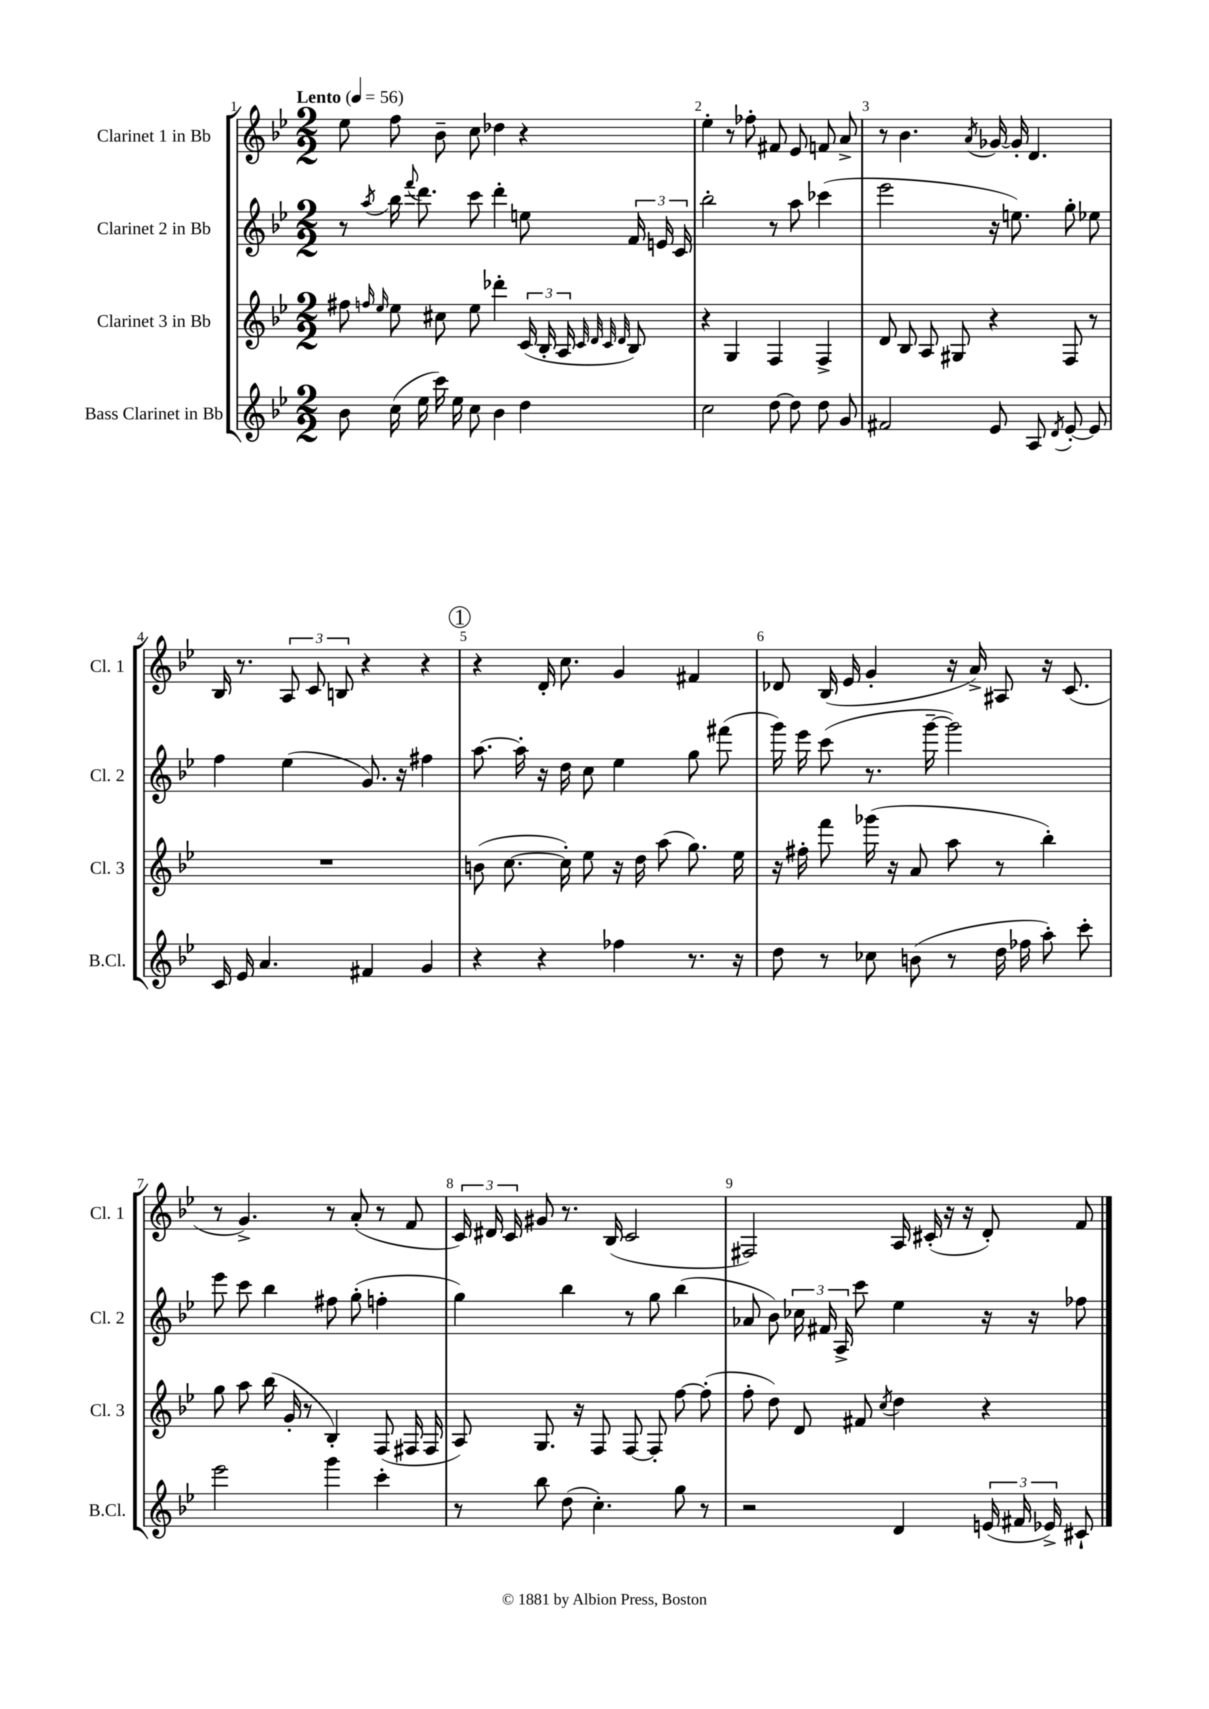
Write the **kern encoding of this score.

**kern	**kern	**kern	**kern
*staff4	*staff3	*staff2	*staff1
*clefG2	*clefG2	*clefG2	*clefG2
*k[b-e-]	*k[b-e-]	*k[b-e-]	*k[b-e-]
*M2/2	*M2/2	*M2/2	*M2/2
*MM56	*MM56	*MM56	*MM56
8b-\	8ff#\	8r	8ee-\
.	16qqff/	.	.
.	16qqee-/	8qaa/	.
(16cc\	8ee-\	16bb-\	8ff\
.	.	8qqfff/	.
16ee-\	.	8.ddd\	.
16ccc\)	8cc#\	.	8b-~\
16ee-\	.	.	.
8cc\	8ee-\	8ccc\	8cc\
4b-\	4ddd-'\	4ddd'\	4dd-\
4dd\	(24c/	8ee\	4r
.	24B-'/	.	.
.	24A/	.	.
.	32qqc/	.	.
.	32qqd/	.	.
.	32qqc/	.	.
.	32qqd/	.	.
.	8B-/)	24f/	.
.	.	24e/	.
.	.	24c/	.
=	=	=	=
2cc\	4r	2bb-'\	4ee-'\
.	4G/	.	8r
.	.	.	8ff-'\
[8dd\	4F/	8r	8f#/
8dd\]	.	8aa\	8e-/
8dd\	4F^/	(4ccc-\	8f/
8g/	.	.	8a^/
=	=	=	=
2f#/	8d/	2eee-\	8r
.	8B-/	.	4.b-\
.	8A/	.	.
.	8G#/	.	.
.	.	.	8qa/
8e-/	4r	16r	[16g-/
.	.	8.ee\)	16g-'/]
8A/	.	.	4.d/
8qd/	.	.	.
[8e-'/	8F/	8gg'\	.
8e-/]	8r	8ee-\	.
=	=	=	=
16c/	1r	4ff\	16B-/
16e-/	.	.	8.r
4.a/	.	.	.
.	.	(4ee-\	12A/
.	.	.	12c/
.	.	.	12B/
4f#/	.	8.g/)	4r
.	.	16r	.
4g/	.	4ff#\	4r
=	=	=	=
4r	(8b\	[8.aa\	4r
.	[8.cc\	.	.
.	.	16aa'\]	.
4r	.	16r	16d'/
.	16cc'\])	16dd\	8.cc\
.	8ee-\	8cc\	.
4ff-\	16r	4ee-\	4g/
.	16dd\	.	.
.	(8aa\	.	.
8.r	8.gg\)	8gg\	4f#/
.	.	(8fff#\	.
16r	16ee-\	.	.
=	=	=	=
8dd\	16r	16ggg\)	8d-/
.	16ff#'\	16eee-\	.
8r	8fff\	(8ccc\	(16B-/
.	.	.	16e-/
8cc-\	(16ggg-\	8.r	4g'/
.	16r	.	.
(8b\	8a/	.	.
.	.	[16ggg~\	.
8r	8aa\	2ggg\])	16r
.	.	.	16a^/)
16dd\	8r	.	8A#/
16ff-\	.	.	.
8aa'\)	4bb-'\)	.	16r
.	.	.	(8.c/
8ccc'\	.	.	.
=	=	=	=
2eee-\	8gg\	8eee-\	8r
.	8aa\	8ccc\	4.g^/)
.	(16bb-\	4bb-\	.
.	16g'/	.	.
.	8r	.	.
4ggg\	4B-'/)	8ff#\	8r
.	.	(8gg'\	(8a'/
4ccc'\	(8F/	4ff'\	8r
.	16F#/	.	8f/
.	16F#/	.	.
=	=	=	=
8r	8A/)	4gg\)	24c/)
.	.	.	24d#/
.	.	.	24c/
8bb-\	8.G/	.	8g#/
(8dd\	.	4bb-\	8.r
.	16r	.	.
4.cc'\)	8F/	.	.
.	.	.	(16B-/
.	[8F/	8r	2c/
.	8F'/]	8gg\	.
8gg\	[8ff\	(4bb-\	.
8r	(8ff'\]	.	.
=	=	=	=
2r	8ff'\	8a-/	2F#/)
.	8dd\)	8b-\)	.
.	8d/	24cc-\	.
.	.	24f#/	.
.	.	24A^/	.
.	8f#/	8ccc\	.
.	8qcc/	.	.
4d/	4dd\	4ee-\	16A/
.	.	.	(16c#'/
.	.	.	16r
.	.	.	16r
(24e/	4r	16r	8d'/)
24f#/	.	.	.
.	.	16r	.
24e-^/)	.	.	.
8c#`/	.	8ff-\	8f/
==	==	==	==
*-	*-	*-	*-
